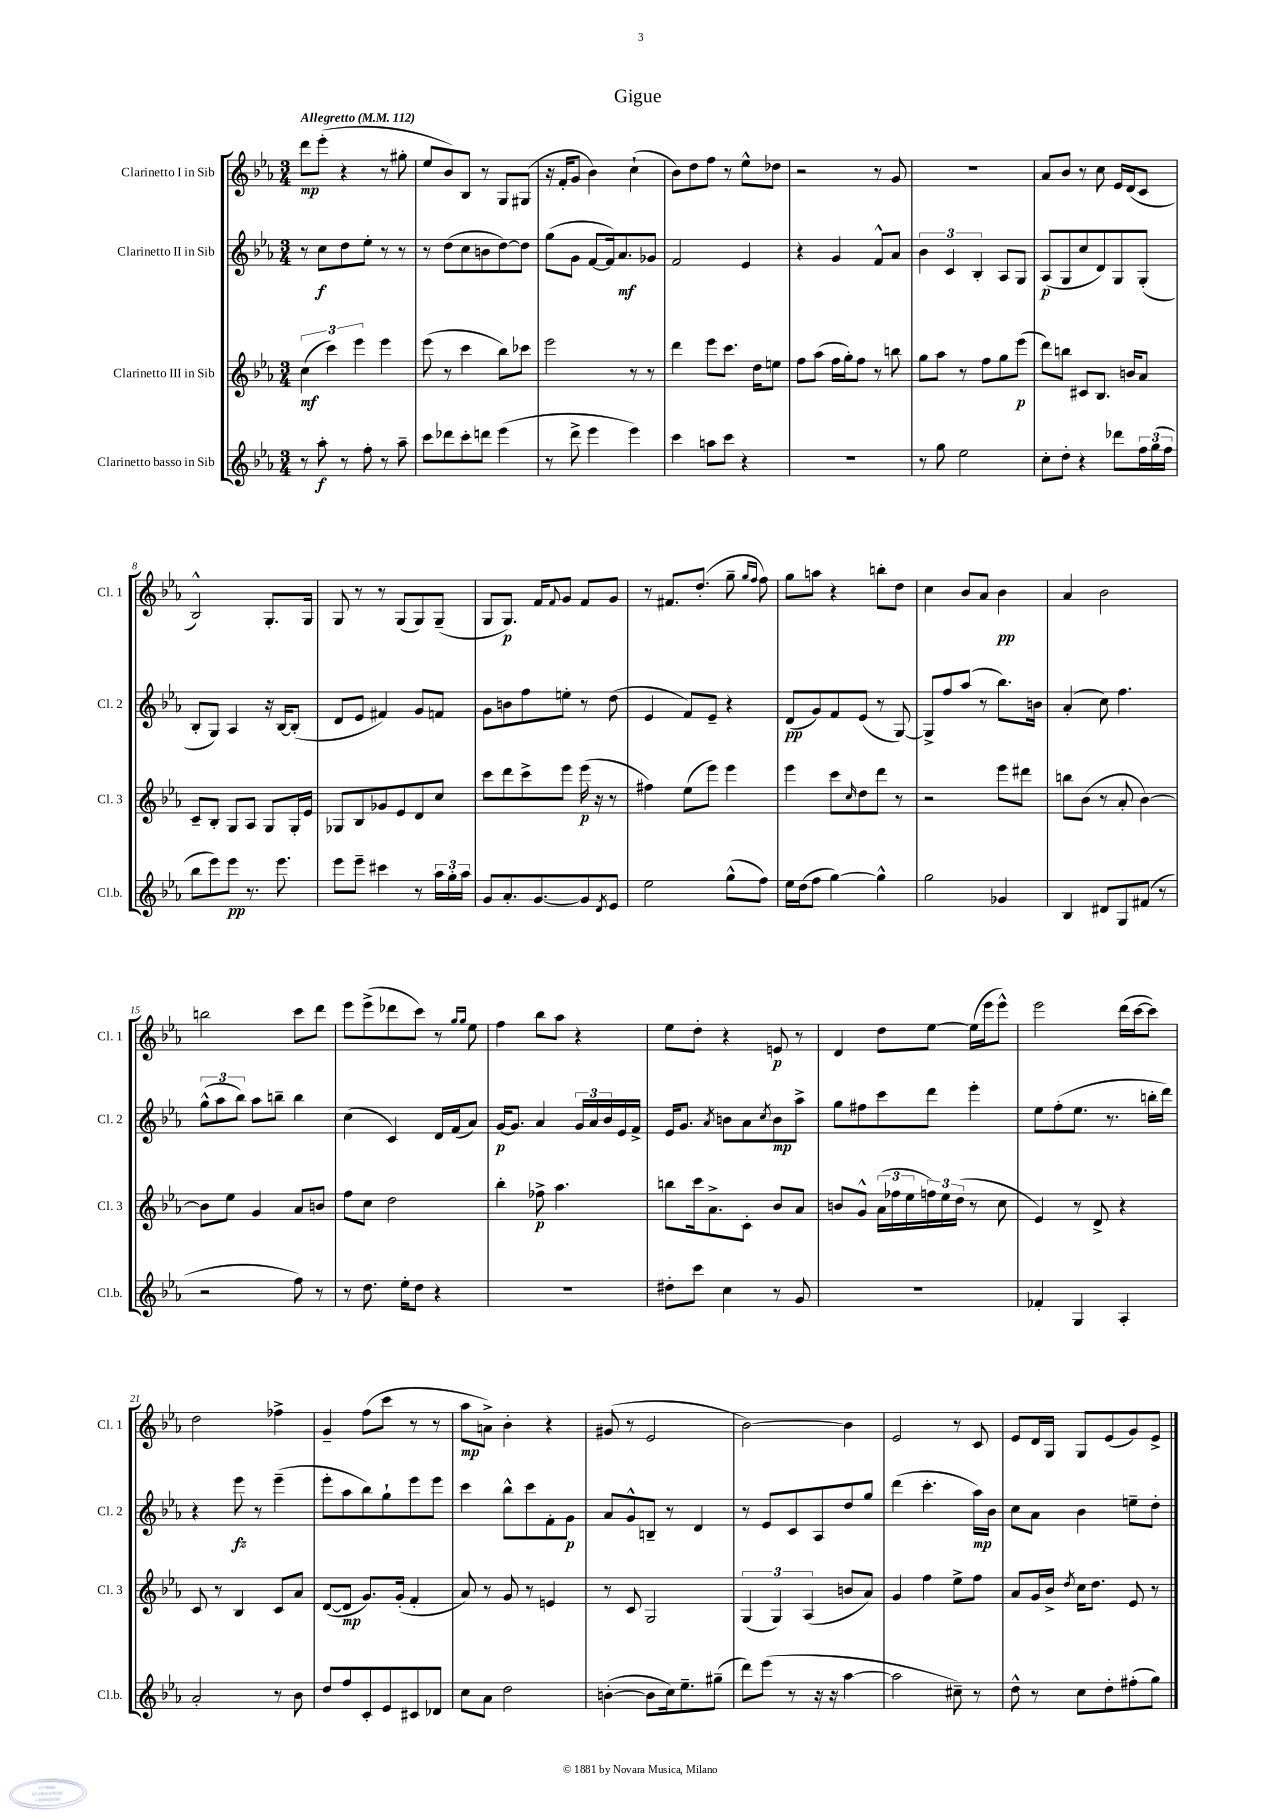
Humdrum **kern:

**kern	**kern	**kern	**kern
*staff4	*staff3	*staff2	*staff1
*clefG2	*clefG2	*clefG2	*clefG2
*k[b-e-a-]	*k[b-e-a-]	*k[b-e-a-]	*k[b-e-a-]
*M3/4	*M3/4	*M3/4	*M3/4
*MM112	*MM112	*MM112	*MM112
8r	(6cc	8r	8ddd
8aa-'	.	8cc	(8eee-'
.	6ccc)	.	.
8r	.	8dd	4r
.	6eee-	.	.
8ff'	.	8ee-'	.
8r	4eee-	8r	8r
8aa-~	.	8r	8gg#'
=	=	=	=
8ccc	(8eee-	8r	8ee-
8ddd-	8r	(8dd	8b-)
8ccc'	4ccc	8cc	8B-
8ddd	.	8b	8r
(4eee-	8bb-)	[8dd)	8G
.	8ccc-	8dd]	(8G#
=	=	=	=
8r	2eee-	(8gg	16r
.	.	.	16f'
8ddd^	.	8g	8g
4eee-	.	[8f	4b-)
.	.	16f])	.
.	.	8.a-	.
4eee-)	8r	.	(4cc`
.	8r	8g-	.
=	=	=	=
4ccc	4ddd	2f	8b-)
.	.	.	8dd
8aa	8eee-	.	8ff
8ccc	8.ccc	.	8r
4r	.	4e-	8ee-^^
.	16dd	.	.
.	8ee	.	8dd-
=	=	=	=
2.r	8ff	4r	2r
.	(8aa-	.	.
.	16ff	4g	.
.	16gg')	.	.
.	8ff	.	.
.	8r	8f^^	8r
.	8bb	8a-	8g
=	=	=	=
8r	8gg	6b-	2.r
8gg	8aa-	.	.
.	.	6c	.
2ee-	8r	.	.
.	.	6B-'	.
.	8ff	.	.
.	8gg	8A-	.
.	(8eee-	8G	.
=	=	=	=
8cc'	8ddd)	(8A-	8a-
8dd'	8bb	8G	8b-
4r	8c#	8cc	8r
.	8.B-	8d)	8cc
8ddd-	.	8G	16e-
.	16b	.	(16d
24ff	8a-	(8G'	8c
(24gg	.	.	.
24ff	.	.	.
=	=	=	=
8bb-	8c~	8B-'	2B-^^)
8eee-)	8B-'	8G)	.
8eee-	8G	4A-	.
8.r	8A-	.	.
.	8G	16r	8.G'
8.eee-	.	[16B-	.
.	16G'	(8B-']	.
.	16e-	.	16G
=	=	=	=
8eee-	8G-	8d	8G
8eee-~	8B-	8e-	8r
4ccc#	8g-	4f#)	8r
.	8e-	.	(8G
8r	8d	8g	8G)
24aa-	8cc	8f	(8G~
24gg'	.	.	.
24aa-	.	.	.
=	=	=	=
8g	8ccc	8g	8G
8.a-'	8ddd	8b	8.G)
.	8ccc^	8ff	.
[8.g	.	.	16f
.	.	.	8qqf
.	8eee-	8ee'	8g
8g]	(16eee-	8r	8f
.	16r	.	.
8qd	.	.	.
8e-	8r	(8dd	8g
=	=	=	=
2ee-	4ff#)	4e-	8r
.	.	.	8.f#
.	(8ee-	8f)	.
.	.	.	(8.dd'
.	8eee-)	8e-~	.
(8gg^^	4eee-	4r	8gg~
.	.	.	16qqgg
.	.	.	16qqff
8ff)	.	.	8ff)
=	=	=	=
16ee-	4eee-	(8d	8gg
(16dd	.	.	.
8ff	.	8g)	8aa
[4gg)	8ccc	8f	4r
.	16qqcc	.	.
.	8dd	(8e-	.
4gg^^]	8ddd	8r	8bb'
.	8r	[8G)	8dd
=	=	=	=
2gg	2r	8G^]	4cc
.	.	8ff	.
.	.	(8aa-	8b-
.	.	8r	8a-
4g-	8eee-	8.bb-)	4b-
.	8ddd#	.	.
.	.	16b	.
=	=	=	=
4B-	8bb	(4a-'	4a-
.	(8b-	.	.
8d#	8r	8cc)	2b-
8G	8a-'	4.ff	.
(8f#	[4b-)	.	.
8r	.	.	.
=	=	=	=
2r	8b-]	(12gg^^	2bb
.	.	12aa-	.
.	8ee-	.	.
.	.	12bb-)	.
.	4g	8aa-	.
.	.	8bb~	.
8ff)	8a-	4bb	8ccc
8r	8b	.	8ddd
=	=	=	=
8r	8ff	(4cc	8eee-
8.dd	8cc	.	(8eee-^
.	2dd	4c)	8ddd-
16ee-'	.	.	.
8dd	.	.	8ccc)
4r	.	16d	8r
.	.	(16f	.
.	.	.	16qqgg
.	.	.	16qqgg
.	.	8a-)	8ee-
=	=	=	=
2.r	4bb-'	[16g	4ff
.	.	8.g]	.
.	8ff-^	4a-	8bb-
.	4.aa-	.	8aa-
.	.	24g	4r
.	.	24a-	.
.	.	24b-	.
.	.	16e-	.
.	.	16f^	.
=	=	=	=
8dd#'	8bb	16e-	8ee-
.	.	8.g	.
8ccc	16ccc	.	8dd'
.	8.a-^	.	.
.	.	8qa-	.
4cc	.	8b	4r
.	8c'	8a-	.
.	.	8qcc	.
8r	8b-	8b	8e
8g	8a-	8aa-^	8r
=	=	=	=
2.r	8b	8gg	4d
.	8g^^	8ff#	.
.	(24a-	8ccc	8dd
.	24ff-	.	.
.	24ee-	.	.
.	24ff)	8ddd	[8ee-
.	24ee-	.	.
.	(24dd	.	.
.	8r	4eee-'	(16ee-]
.	.	.	16eee-
.	8cc	.	8eee-^^)
=	=	=	=
4f-'	4e-)	8ee-	2eee-
.	.	(8ff'	.
4G	8r	8.ee-	.
.	8d^	.	.
.	.	8.r	.
4A-'	4r	.	(16ddd
.	.	.	[16ccc
.	.	16bb'	8ccc])
.	.	16ddd)	.
=	=	=	=
2a-'	8c	4r	2dd
.	8r	.	.
.	4B-	8eee-	.
.	.	8r	.
8r	8c	(4eee-~	4ff-^
8b-	8a-	.	.
=	=	=	=
8dd	([8d	8eee-'	4g~
8ff	8d]	8aa-	.
8c'	8.g)	8bb-)	(8ff
8e-	.	8gg`	8ccc
.	(16g'	.	.
8c#	4f'	8eee-	8r
8d-	.	8eee-	8r
=	=	=	=
8cc	8a-)	4ccc	8aa-
8a-	8r	.	8a^)
2dd	8g	8bb-^^	4b-'
.	8r	8ccc	.
.	4e	8f'	4r
.	.	8g	.
=	=	=	=
([4b'	8r	8a-	(8g#
.	8c	8g^^	8r
8b]	2G	8B~	2e-
16cc)	.	8r	.
8.ee-~	.	.	.
.	.	4d	.
(8gg#~	.	.	.
=	=	=	=
8ddd)	(6G	8r	[2b-)
(8eee-	.	8e-	.
.	6G)	.	.
8r	.	8c	.
.	(6A-	.	.
16r	.	8A-	.
16r	.	.	.
[4aa-	8b	8dd	4b-]
.	8a-)	8gg	.
=	=	=	=
2aa-]	4g	(4ddd	2e-
.	4ff	4.ccc'	.
8cc#~)	8ee-^	.	8r
8r	8ff	16aa-)	8c
.	.	16b-	.
=	=	=	=
8dd^^	8a-	8cc	8e-
8r	16g	8a-	16d
.	16b-^	.	16G
.	8qdd	.	.
8cc	16cc	4b-	8G
.	8.dd	.	.
8dd'	.	.	(8e-
(8ff#'	8e-	8ee~	8g)
8gg)	8r	8dd'	8e-^
==	==	==	==
*-	*-	*-	*-
